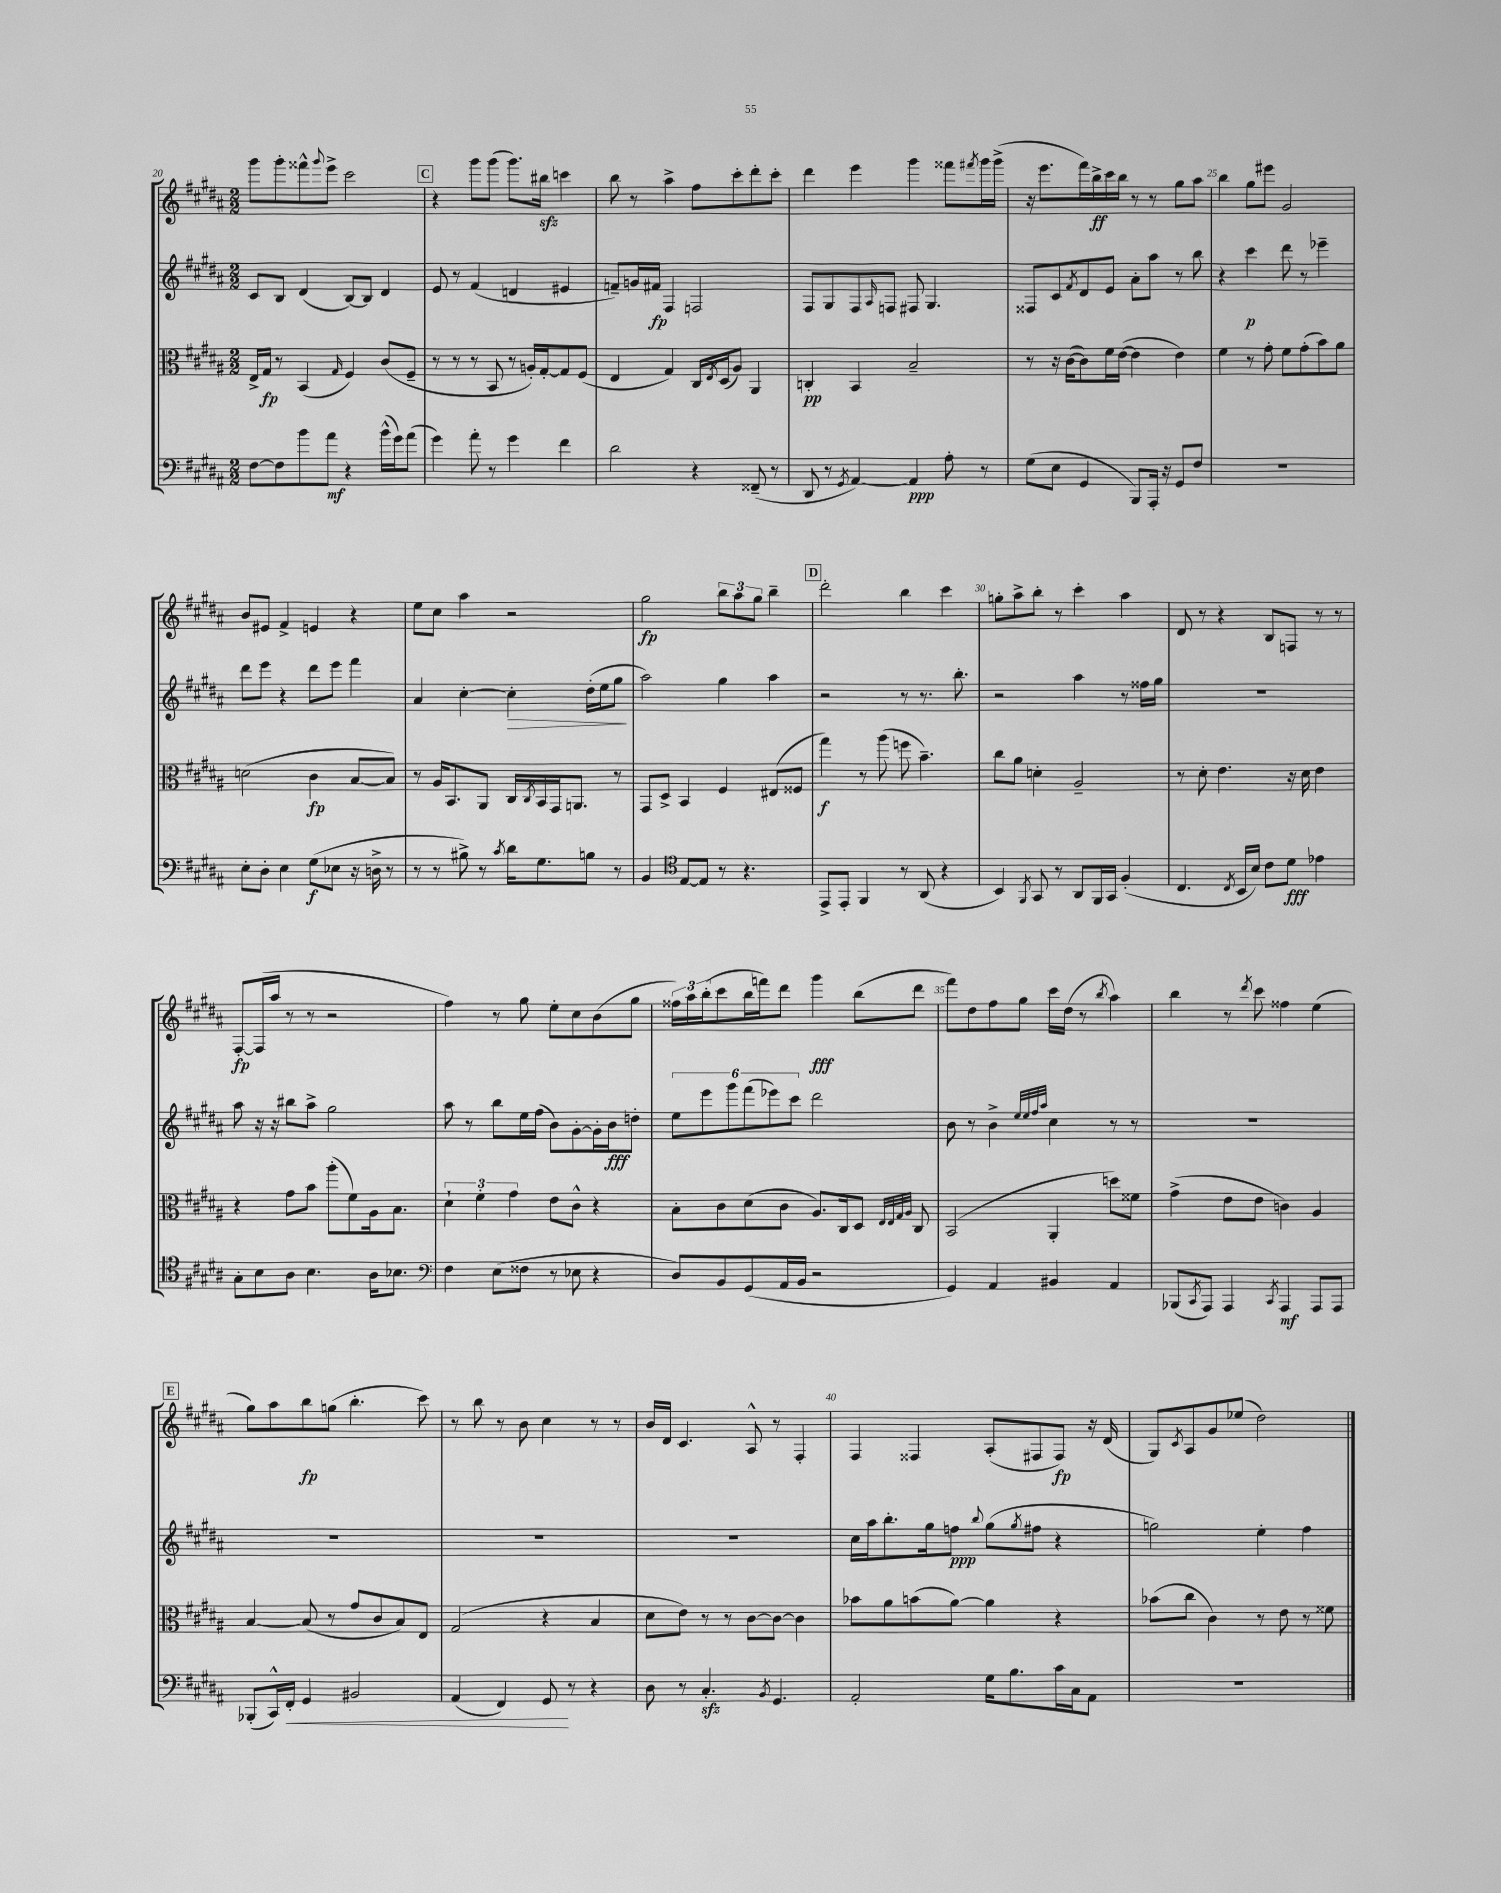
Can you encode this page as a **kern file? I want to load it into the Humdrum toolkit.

**kern	**dynam	**kern	**dynam	**kern	**dynam	**kern	**dynam
*part4	*part4	*part3	*part3	*part2	*part2	*part1	*part1
*staff4	*staff4	*staff3	*staff3	*staff2	*staff2	*staff1	*staff1
*clefF4	*	*clefC3	*	*clefG2	*	*clefG2	*
*k[f#c#g#d#a#]	*	*k[f#c#g#d#a#]	*	*k[f#c#g#d#a#]	*	*k[f#c#g#d#a#]	*
*M2/2	*	*M2/2	*	*M2/2	*	*M2/2	*
=20	=20	=20	=20	=20	=20	=20	=20
[8F#\L	.	16E^/LL	.	8c#/L	.	8ggg#\L	.
.	.	16G#/JJ	fp	.	.	.	.
8F#\]	.	8r	.	8B/J	.	8ggg#'\	.
8b\	.	(4BB/	.	(4d#/	.	8fff##X^^\	.
.	.	.	.	.	.	8qqggg#/	.
8a#\J	mf	.	.	.	.	8eee^\J	.
.	.	16qqG#/	.	.	.	.	.
4r	.	4F#/)	.	[8B/L)	.	2ccc#\	.
.	.	.	.	8B/J]	.	.	.
(16b^^\LL	.	(8c#/L	.	4d#/	.	.	.
16g#\J)	.	.	.	.	.	.	.
(8a#\J	.	8F#~/J	.	.	.	.	.
!!LO:REH:place=s1:t=C
=21	=21	=21	=21	=21	=21	=21	=21
4g#\)	.	8r	.	8e/	.	4r	.
.	.	8r	.	8r	.	.	.
8a#'\	.	8r	.	(4f#/	.	8ggg#\L	.
8r	.	8BB/	.	.	.	(8ggg#\J	.
4g#\	.	8r	.	4dn/	.	8.ggg#\L)	.
.	.	16An'/LL)	.	.	.	.	.
.	.	[16G#'/J	.	.	.	16bb#Xzz\Jk	.
4f#\	.	8G#/]	.	4e#X/	.	4cccn\	.
.	.	(8F#/J	.	.	.	.	.
=22	=22	=22	=22	=22	=22	=22	=22
2d#\	.	4E/	.	8fn~/L)	.	8bb\	.
.	.	.	.	16gn/L	.	8r	.
.	.	.	.	16f#X/JJ	fp	.	.
.	.	4G#/)	.	4F#/	.	4aa#^\	.
4r	.	16C#/LL	.	2Fn/	.	8ff#\L	.
.	.	8qE/	.	.	.	.	.
.	.	(16D#/J	.	.	.	.	.
.	.	8A#/J)	.	.	.	8ccc#'\	.
(8FF##X~/	.	4AA#/	.	.	.	8ddd#'\	.
8r	.	.	.	.	.	8ccc#'\J	.
=23	=23	=23	=23	=23	=23	=23	=23
8DD#/	.	4Cn'/	pp	8F#/L	.	4ddd#\	.
8r	.	.	.	8G#/	.	.	.
8qGG#/	.	.	.	.	.	.	.
[4AA#/)	.	4BB/	.	8F#/	.	4eee\	.
.	.	.	.	16qqA#/	.	.	.
.	.	.	.	8Fn/J	.	.	.
4AA#/]	ppp	2B~/	.	8F#X/	.	4ggg#\	.
.	.	.	.	4.G#/	.	.	.
8A#'\	.	.	.	.	.	8fff##X\L	.
.	.	.	.	.	.	8qfff#X/	.
8r	.	.	.	.	.	16ggg#\L	.
.	.	.	.	.	.	(16ggg#^\JJ	.
=24	=24	=24	=24	=24	=24	=24	=24
(8G#\L	.	8r	.	8F##X/L	.	16r	.
.	.	.	.	.	.	8.eee\L	.
8E\J	.	16r	.	8c#/	.	.	.
.	.	([16c#\KL	.	.	.	.	.
.	.	.	.	8qf#/	.	.	.
4GG#/	.	8c#\])	.	8d#/	.	16fff#\L)	.
.	.	.	.	.	.	16bb^\	ff
.	.	16f#\L	.	8e/J	.	16ccc#\	.
.	.	([16e\JJ	.	.	.	16bb\JJ	.
8BBB/L)	.	4e\]	.	8a#'\L	.	8r	.
16AAA#'/Jk	.	.	.	8aa#\J	.	8r	.
16r	.	.	.	.	.	.	.
8GG#/L	.	4e\)	.	8r	.	8gg#\L	.
8F#/J	.	.	.	8bb\	.	8aa#\J	.
=25	=25	=25	=25	=25	=25	=25	=25
1r	.	4f#\	.	4r	.	4bb\	.
.	.	8r	.	4ccc#\	p	8gg#\L	.
.	.	8g#'\	.	.	.	8eee#X\J	.
.	.	8f#\L	.	8ddd#\	.	2g#/	.
.	.	(8g#'\	.	8r	.	.	.
.	.	8b\)	.	4eee-X~\	.	.	.
.	.	8a#\J	.	.	.	.	.
!!LO:LB:g=z
=26	=26	=26	=26	=26	=26	=26	=26
8E'\L	.	(2dn\	.	8ddd#\L	.	8b/L	.
8D#'\J	.	.	.	8eee\J	.	8e#X/J	.
4E\	.	.	.	4r	.	4f#^/	.
(8G#\L	f	4c#\	fp	8ddd#\L	.	4en/	.
8E-X\J	.	.	.	8eee\J	.	.	.
16r	.	[8B/L	.	4fff#\	.	4r	.
16Dn^\	.	.	.	.	.	.	.
8r	.	8B/J])	.	.	.	.	.
=27	=27	=27	=27	=27	=27	=27	=27
8r	.	8r	.	4a#/	.	8ee\L	.
8r	.	16A#/KL	.	.	.	8cc#\J	.
.	.	8.BB/	.	.	.	.	.
8B#X^\)	.	.	.	[4cc#'\	.	4aa#\	.
8r	.	8AA#/J	.	.	.	.	.
8qc#/	.	.	.	.	.	.	.
!	!	!	!	!	!LO:HP:b	!	!
16d#\KL	.	16C#/LL	.	4cc#'\]	>	2r	.
.	.	8qC#/	.	.	.	.	.
8.G#\	.	16BB/	.	.	.	.	.
.	.	16GG#/J	.	.	.	.	.
.	.	8.AAn/J	.	.	.	.	.
8Bn\J	.	.	.	(16dd#'\LL	.	.	.
.	.	.	.	16ee\J	.	.	.
8r	.	8r	.	8gg#\J	.	.	.
.	.	.	.	.	]	.	.
=28	=28	=28	=28	=28	=28	=28	=28
4BB/	.	8GG#/L	.	2aa#\)	.	2gg#\	fp
.	.	8D#^/J	.	.	.	.	.
*clefC4	*	*	*	*	*	*	*
[8E/L	.	4BB/	.	.	.	.	.
8E/J]	.	.	.	.	.	.	.
8r	.	4F#/	.	4gg#\	.	12bb\L	.
.	.	.	.	.	.	12aa#\	.
4.r	.	.	.	.	.	.	.
.	.	.	.	.	.	12gg#\J	.
.	.	(8E#X/L	.	4aa#\	.	4bb~\	.
.	.	8F##X/J	.	.	.	.	.
!!LO:REH:place=s1:t=D
=29	=29	=29	=29	=29	=29	=29	=29
8EE^/L	.	4gg#\)	f	2r	.	2ddd#'\	.
8EE'/J	.	.	.	.	.	.	.
4FF#/	.	8r	.	.	.	.	.
.	.	(8aa#\	.	.	.	.	.
8r	.	8ffn\	.	8r	.	4bb\	.
(8AA#/	.	4.b~\)	.	8.r	.	.	.
4r	.	.	.	.	.	4ccc#\	.
.	.	.	.	8.bb'\	.	.	.
=30	=30	=30	=30	=30	=30	=30	=30
4BB/)	.	8cc#\L	.	2r	.	8ggn'\L	.
.	.	8a#\J	.	.	.	8aa#^\	.
8qFF#/	.	.	.	.	.	.	.
8GG#/	.	4dn'\	.	.	.	8bb'\J	.
8r	.	.	.	.	.	8r	.
8AA#/L	.	2A#~/	.	4aa#\	.	4ccc#'\	.
16FF#/L	.	.	.	.	.	.	.
16GG#/JJ	.	.	.	.	.	.	.
(4F#'/	.	.	.	8r	.	4aa#\	.
.	.	.	.	16ff##X\LL	.	.	.
.	.	.	.	16gg#\JJ	.	.	.
=31	=31	=31	=31	=31	=31	=31	=31
4.C#/	.	8r	.	1r	.	8d#/	.
.	.	8d#'\	.	.	.	8r	.
.	.	4.e\	.	.	.	4r	.
8qC#/	.	.	.	.	.	.	.
16BB/LL	.	.	.	.	.	.	.
16B/JJ)	.	.	.	.	.	.	.
8c#\L	.	.	.	.	.	8B/L	.
8d#\J	fff	16r	.	.	.	8Fn/J	.
.	.	16d#\	.	.	.	.	.
4e-X\	.	4e\	.	.	.	8r	.
.	.	.	.	.	.	8r	.
!!LO:LB:g=z
=32	=32	=32	=32	=32	=32	=32	=32
8G#'\L	.	4r	.	8aa#\	.	[8F#'/L	fp
8B\	.	.	.	16r	.	(16F#/L]	.
.	.	.	.	16r	.	16aa#/JJ	.
8A#\J	.	8g#\L	.	8bb#X\L	.	8r	.
4.B\	.	8b\J	.	8aa#^\J	.	8r	.
.	.	(8aa#'\L	.	2gg#\	.	2r	.
.	.	8f#\)	.	.	.	.	.
16A#\KL	.	16A#\k	.	.	.	.	.
8.B-X\J	.	8.B\J	.	.	.	.	.
=33	=33	=33	=33	=33	=33	=33	=33
*clefF4	*	*	*	*	*	*	*
4F#\	.	6d#`\	.	8aa#\	.	4ff#\)	.
.	.	.	.	8r	.	.	.
.	.	6f#'\	.	.	.	.	.
(8E\L	.	.	.	8bb\L	.	8r	.
.	.	6g#\	.	.	.	.	.
8F##X\J	.	.	.	16ee\L	.	8gg#\	.
.	.	.	.	(16ff#\JJ	.	.	.
8r	.	8e\L	.	8b\L)	.	8ee'\L	.
8E-X\	.	8c#^^\J	.	[8g#'\	.	8cc#\	.
4r	.	4r	.	16g#'\L]	.	(8b\	.
.	.	.	.	16b\J	fff	.	.
.	.	.	.	8ddn'\J	.	8gg#\J	.
=34	=34	=34	=34	=34	=34	=34	=34
8D#/L)	.	8B'\L	.	12ee\L	.	24ff##X\LL)	.
.	.	.	.	.	.	24aa#\	.
.	.	.	.	12eee\	.	(24bb'\J	.
8BB/	.	8c#\	.	.	.	8ccc#\	.
.	.	.	.	12ggg#\	.	.	.
(8GG#/	.	(8d#\	.	(12fff#\	.	16bb\L	.
.	.	.	.	.	.	16fffn\J)	.
.	.	.	.	12eee-X\)	.	.	.
16AA#/L	.	8c#\J	.	.	.	8ddd#\J	.
.	.	.	.	12ccc#\J	.	.	.
16BB/JJ	.	.	.	.	.	.	.
2r	.	8.A#/L)	.	2ddd#\	.	4ggg#\	fff
.	.	16C#/k	.	.	.	.	.
.	.	8D#/J	.	.	.	(8bb\L	.
.	.	32qqE/LLL	.	.	.	.	.
.	.	32qqE/	.	.	.	.	.
.	.	32qqG#/	.	.	.	.	.
.	.	32qqA#/JJJ	.	.	.	.	.
.	.	8C#/	.	.	.	8ddd#\J	.
=35	=35	=35	=35	=35	=35	=35	=35
4GG#/)	.	(2BB/	.	8b\	.	8fff#\L)	.
.	.	.	.	8r	.	8dd#\	.
4AA#/	.	.	.	4b^\	.	8ff#\	.
.	.	.	.	.	.	8gg#\J	.
.	.	.	.	32qqee/LLL	.	.	.
.	.	.	.	32qqee/	.	.	.
.	.	.	.	32qqff#/	.	.	.
.	.	.	.	32qqaa#/JJJ	.	.	.
4BB#X/	.	4AA#'/	.	4cc#\	.	16ccc#\LL	.
.	.	.	.	.	.	(16dd#\JJ	.
.	.	.	.	.	.	8r	.
.	.	.	.	.	.	8qbb/	.
4AA#/	.	8ddn\L)	.	8r	.	4aa#\)	.
.	.	8f##X\J	.	8r	.	.	.
=36	=36	=36	=36	=36	=36	=36	=36
(8BBB-X/L	.	(4g#^\	.	1r	.	4bb\	.
8qCC#/	.	.	.	.	.	.	.
8AAA#/J)	.	.	.	.	.	.	.
4AAA#/	.	8e\L	.	.	.	8r	.
.	.	.	.	.	.	8qddd#/	.
.	.	8e\J	.	.	.	8ccc#\	.
8qCC#/	.	.	.	.	.	.	.
4AAA#/	mf	4cn\)	.	.	.	4ff##X\	.
8AAA#/L	.	4A#/	.	.	.	(4ee\	.
8AAA#/J	.	.	.	.	.	.	.
!!LO:LB:g=z
!!LO:REH:place=s1:t=E
=37	=37	=37	=37	=37	=37	=37	=37
(8BBB-X'/L	.	[4B/	.	1r	.	8gg#\L)	.
16CC#^^/L)	.	.	.	.	.	8aa#\	.
!	!LO:HP:b	!	!	!	!	!	!
16FF#'/JJ	<	.	.	.	.	.	.
4GG#/	.	(8B/]	.	.	.	8bb\	fp
.	.	8r	.	.	.	(8ggn\J	.
2BB#X/	.	8g#/L	.	.	.	4.bb'\	.
.	.	8c#/	.	.	.	.	.
.	.	8B/)	.	.	.	.	.
.	.	8E/J	.	.	.	8ccc#\)	.
=38	=38	=38	=38	=38	=38	=38	=38
(4AA#/	.	(2G#/	.	1r	.	8r	.
.	.	.	.	.	.	8bb\	.
4FF#/)	.	.	.	.	.	8r	.
.	.	.	.	.	.	8b\	.
8GG#/	.	4r	.	.	.	4cc#\	.
8r	[	.	.	.	.	.	.
4r	.	4B/	.	.	.	8r	.
.	.	.	.	.	.	8r	.
=39	=39	=39	=39	=39	=39	=39	=39
8D#\	.	8d#\L	.	1r	.	16b/LL	.
.	.	.	.	.	.	16d#/JJ	.
8r	.	8e\J)	.	.	.	4.c#/	.
4.C#zz'/	.	8r	.	.	.	.	.
.	.	8r	.	.	.	.	.
.	.	[8c#\L	.	.	.	8A#^^/	.
8qBB/	.	.	.	.	.	.	.
4.GG#/	.	8c#\J_	.	.	.	8r	.
.	.	4c#\]	.	.	.	4F#'/	.
=40	=40	=40	=40	=40	=40	=40	=40
2AA#'/	.	8b-X\L	.	16cc#\LL	.	4F#/	.
.	.	.	.	16aa#\J	.	.	.
.	.	8a#\	.	8.bb'\	.	.	.
.	.	(8bn\	.	.	.	4F##X/	.
.	.	.	.	16gg#\k	.	.	.
.	.	[8a#\J)	.	8ffn\J	ppp	.	.
.	.	.	.	8qqbb/	.	.	.
16G#\KL	.	4a#\]	.	(8gg#\L	.	(8A#'/L	.
8.B\	.	.	.	.	.	.	.
.	.	.	.	8qgg#/	.	.	.
.	.	.	.	8ff#X\J	.	8F#X/	.
16c#\L	.	4r	.	4r	.	8F#/J)	fp
16C#\J	.	.	.	.	.	.	.
8AA#\J	.	.	.	.	.	16r	.
.	.	.	.	.	.	(16d#/	.
=41	=41	=41	=41	=41	=41	=41	=41
1r	.	(8b-X\L	.	2ggn\)	.	8G#/L)	.
.	.	.	.	.	.	8qc#/	.
.	.	8cc#\J	.	.	.	8A#/	.
.	.	4c#\)	.	.	.	8g#/	.
.	.	.	.	.	.	(8ee-X/J	.
.	.	8r	.	4ee'\	.	2dd#\)	.
.	.	8e\	.	.	.	.	.
.	.	8r	.	4ff#\	.	.	.
.	.	8f##X\	.	.	.	.	.
==	==	==	==	==	==	==	==
*-	*-	*-	*-	*-	*-	*-	*-
